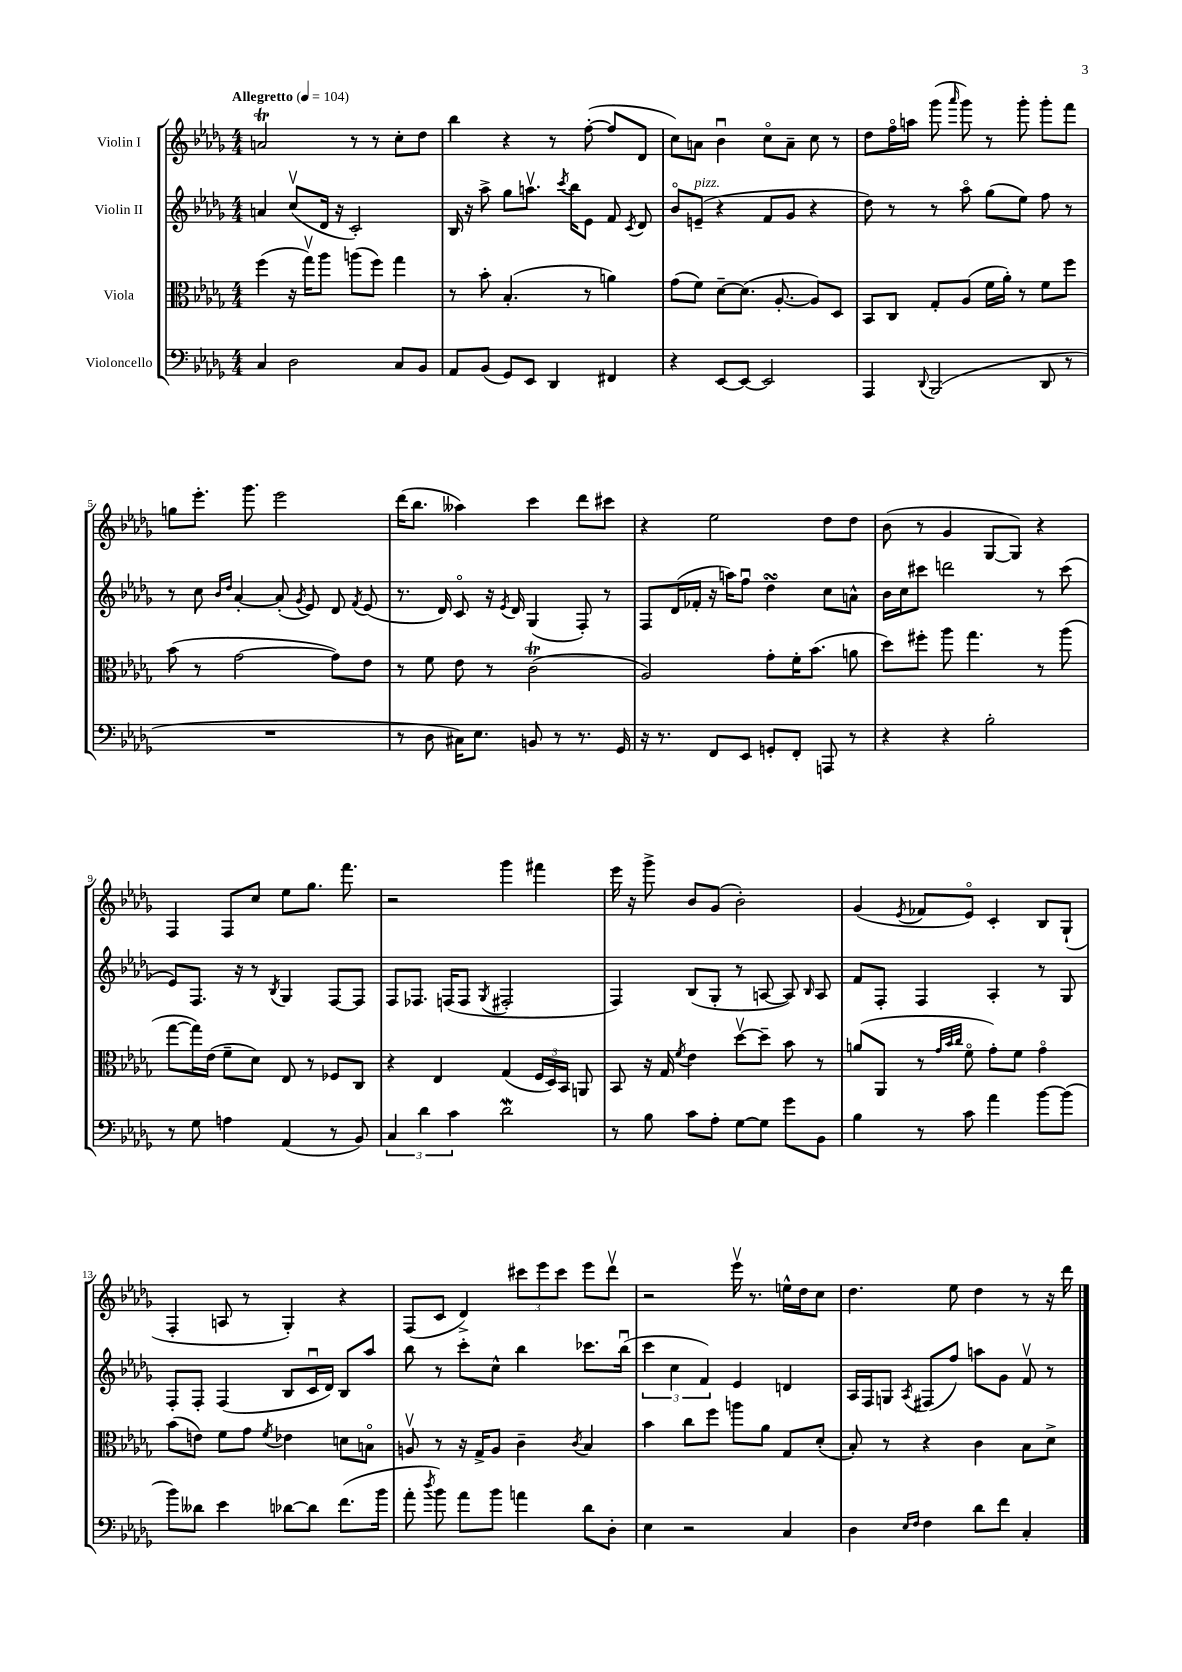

**kern	**kern	**kern	**kern
*staff4	*staff3	*staff2	*staff1
*clefF4	*clefC3	*clefG2	*clefG2
*k[b-e-a-d-g-]	*k[b-e-a-d-g-]	*k[b-e-a-d-g-]	*k[b-e-a-d-g-]
*M4/4	*M4/4	*M4/4	*M4/4
*MM104	*MM104	*MM104	*MM104
4C	(4ff	4a	2a
2D-	16r	(8ccv	.
.	16gg-v)	.	.
.	8aa-	16d-	.
.	.	16r	.
.	(8aa	2c')	8r
.	8ff)	.	8r
8C	4gg-	.	8cc'
8BB-	.	.	8dd-
=	=	=	=
8AA-	8r	16B-	4bb-
.	.	16r	.
(8BB-	8b-'	8aa-^	.
8GG-)	(4.B-'	8gg-	4r
8EE-	.	8.aav	.
4DD-	.	.	8r
.	.	8qccc	.
.	.	16bb-	.
.	8r	8e-	([8ff'
4FF#	4a)	8f	8ff]
.	.	8qc	.
.	.	8d-	8d-
=	=	=	=
4r	(8g-	8b-o	8cc)
.	8f)	(8e~	8a
[8EE-	[8d-~	4r	4b-u
8EE-_	(8.d-]	.	.
2EE-]	.	8f	8cco
.	[8.A-'	.	.
.	.	8g-	8a~
.	8A-])	4r	8cc
.	8D-	.	8r
=	=	=	=
4AAA-	8BB-	8dd-)	8dd-
.	8C	8r	16ffo
.	.	.	16aa
8qqDD-	.	.	.
(2BBB-	8G-'	8r	(8ggg-
.	.	.	16qqaaa-
.	(8A-	8aa-o	8ggg-)
.	16f	(8gg-	8r
.	16a-')	.	.
.	8r	8ee-)	8ggg-'
8DD-	8f	8ff	8ggg-'
8r	8ff	8r	8fff
=	=	=	=
1r	(8b-	8r	8gg
.	8r	8cc	8.eee-'
.	.	16qqb-	.
.	.	16qqdd-	.
.	[2g-	[4a-'	.
.	.	.	8.ggg-
.	.	(8a-']	2eee-
.	.	8qg-	.
.	.	8e-)	.
.	8g-])	8d-	.
.	.	8qf	.
.	8e-	(8e-	.
=	=	=	=
8r	8r	8.r	(16ddd-
.	.	.	8.bb-
8D-	8f	.	.
.	.	16d-)	.
16C#)	8e-	8co	4aa--)
8.E-	.	.	.
.	8r	16r	.
.	.	8qe-	.
.	.	16d-	.
8BB	(2c	(4G-	4ccc
8r	.	.	.
8.r	.	8F')	8ddd-
.	.	8r	8ccc#
16GG-	.	.	.
=	=	=	=
16r	2A-)	8F	4r
8.r	.	.	.
.	.	(16d-	.
.	.	16f-'	.
8FF	.	16r	2ee-
.	.	16aa)	.
8EE-	.	8ffu	.
8GG'	8g-'	4dd-	.
8FF'	16f'	.	.
.	(8.b-	.	.
8AAA	.	8cc	8dd-
8r	8a	8a^^	8dd-
=	=	=	=
4r	8dd-)	16b-	(8b-
.	.	16cc	.
.	8ff#'	8ccc#	8r
4r	8aa-	2ddd	4g-
.	4.gg-	.	.
2B-'	.	.	[8G-
.	.	.	8G-])
.	8r	8r	4r
.	(8aa-	(8ccc#	.
=	=	=	=
8r	[8gg-	8e-)	4F
8G-	16gg-])	8.F	.
.	(16e-	.	.
4A	8f~	.	8F
.	.	16r	.
.	8d-)	8r	8cc
.	.	8qB-	.
(4AA-	8E-	4G-	8ee-
.	8r	.	8.gg-
8r	8F-	[8F	.
.	.	.	8.fff
8BB-)	8C	8F]	.
=	=	=	=
6C	4r	8F	2r
.	.	8.F-	.
6d-	.	.	.
.	4E-	.	.
.	.	(16F	.
6c	.	.	.
.	.	8F	.
.	.	8qG-	.
2d-	(4G-	2F#'	4ggg-
.	24F	.	4fff#
.	24D-)	.	.
.	24BB-	.	.
.	8AA	.	.
=	=	=	=
8r	8BB-	4F)	16eee-
.	.	.	16r
8B-	16r	.	8ggg-^
.	16G-	.	.
.	8qf	.	.
8c	4e-	(8B-	8b-
8A-'	.	8G-'	(8g-
[8G-	[8dd-v	8r	2b-')
8G-]	8dd-~]	[8A	.
8g-	8b-	8A])	.
.	.	16qqB-	.
8BB-	8r	8A	.
=	=	=	=
4B-	(8a	8f	(4g-
.	8AA-	8F'	.
.	.	.	8qe-
8r	8r	4F	8f-
.	32qqg-	.	.
.	32qqb-	.	.
.	32qqcc	.	.
8c	8fo	.	8e-o)
4a-	8g-')	4A-'	4c'
.	8f	.	.
[8b-	4g-o	8r	8B-
(8b-]	.	8G-	(8G-`
=	=	=	=
8b-)	(8b-	8F'	4F'
8d--	8e)	8F'	.
4e-	8f	(4F	8A
.	8g-	.	8r
.	8qf	.	.
[8d-	4e-	8B-	4G-')
8d-]	.	16cu	.
.	.	16d-)	.
(8.f	8d	8B-	4r
.	8Bo	8aa-	.
16b-	.	.	.
=	=	=	=
8a-'	8Av	8bb-	(8F
8qdd-	.	.	.
8b-)	8r	8r	8c
8a-	16r	8ccc'	4d-^)
.	16G-^	.	.
8b-	8A	8cc^^	.
4a	4c~	4bb-	12ccc#
.	.	.	12eee-
.	.	.	12ccc#
.	8qc	.	.
8d-	4B-	8.ccc-	8eee-
8D-'	.	.	8ddd-v
.	.	(16bb-u	.
=	=	=	=
4E-	4b-	6ccc	2r
.	.	6cc	.
2r	8cc	.	.
.	.	6f)	.
.	8ff	.	.
.	8aa	4e-	16eee-v
.	.	.	8.r
.	8a-	.	.
4C	8G-	4d	16ee^^
.	.	.	16dd-
.	(8d-'	.	8cc
=	=	=	=
4D-	8B-')	16A-	4.dd-
.	.	16F	.
.	8r	8G	.
16qqE-	.	.	.
16qqF	.	8qA-	.
4F	4r	(8F#	.
.	.	8ff)	8ee-
8d-	4c	8aa	4dd-
8f	.	8g-	.
4C'	8B-	8fv	8r
.	8d-^	8r	16r
.	.	.	16ddd-
==	==	==	==
*-	*-	*-	*-
